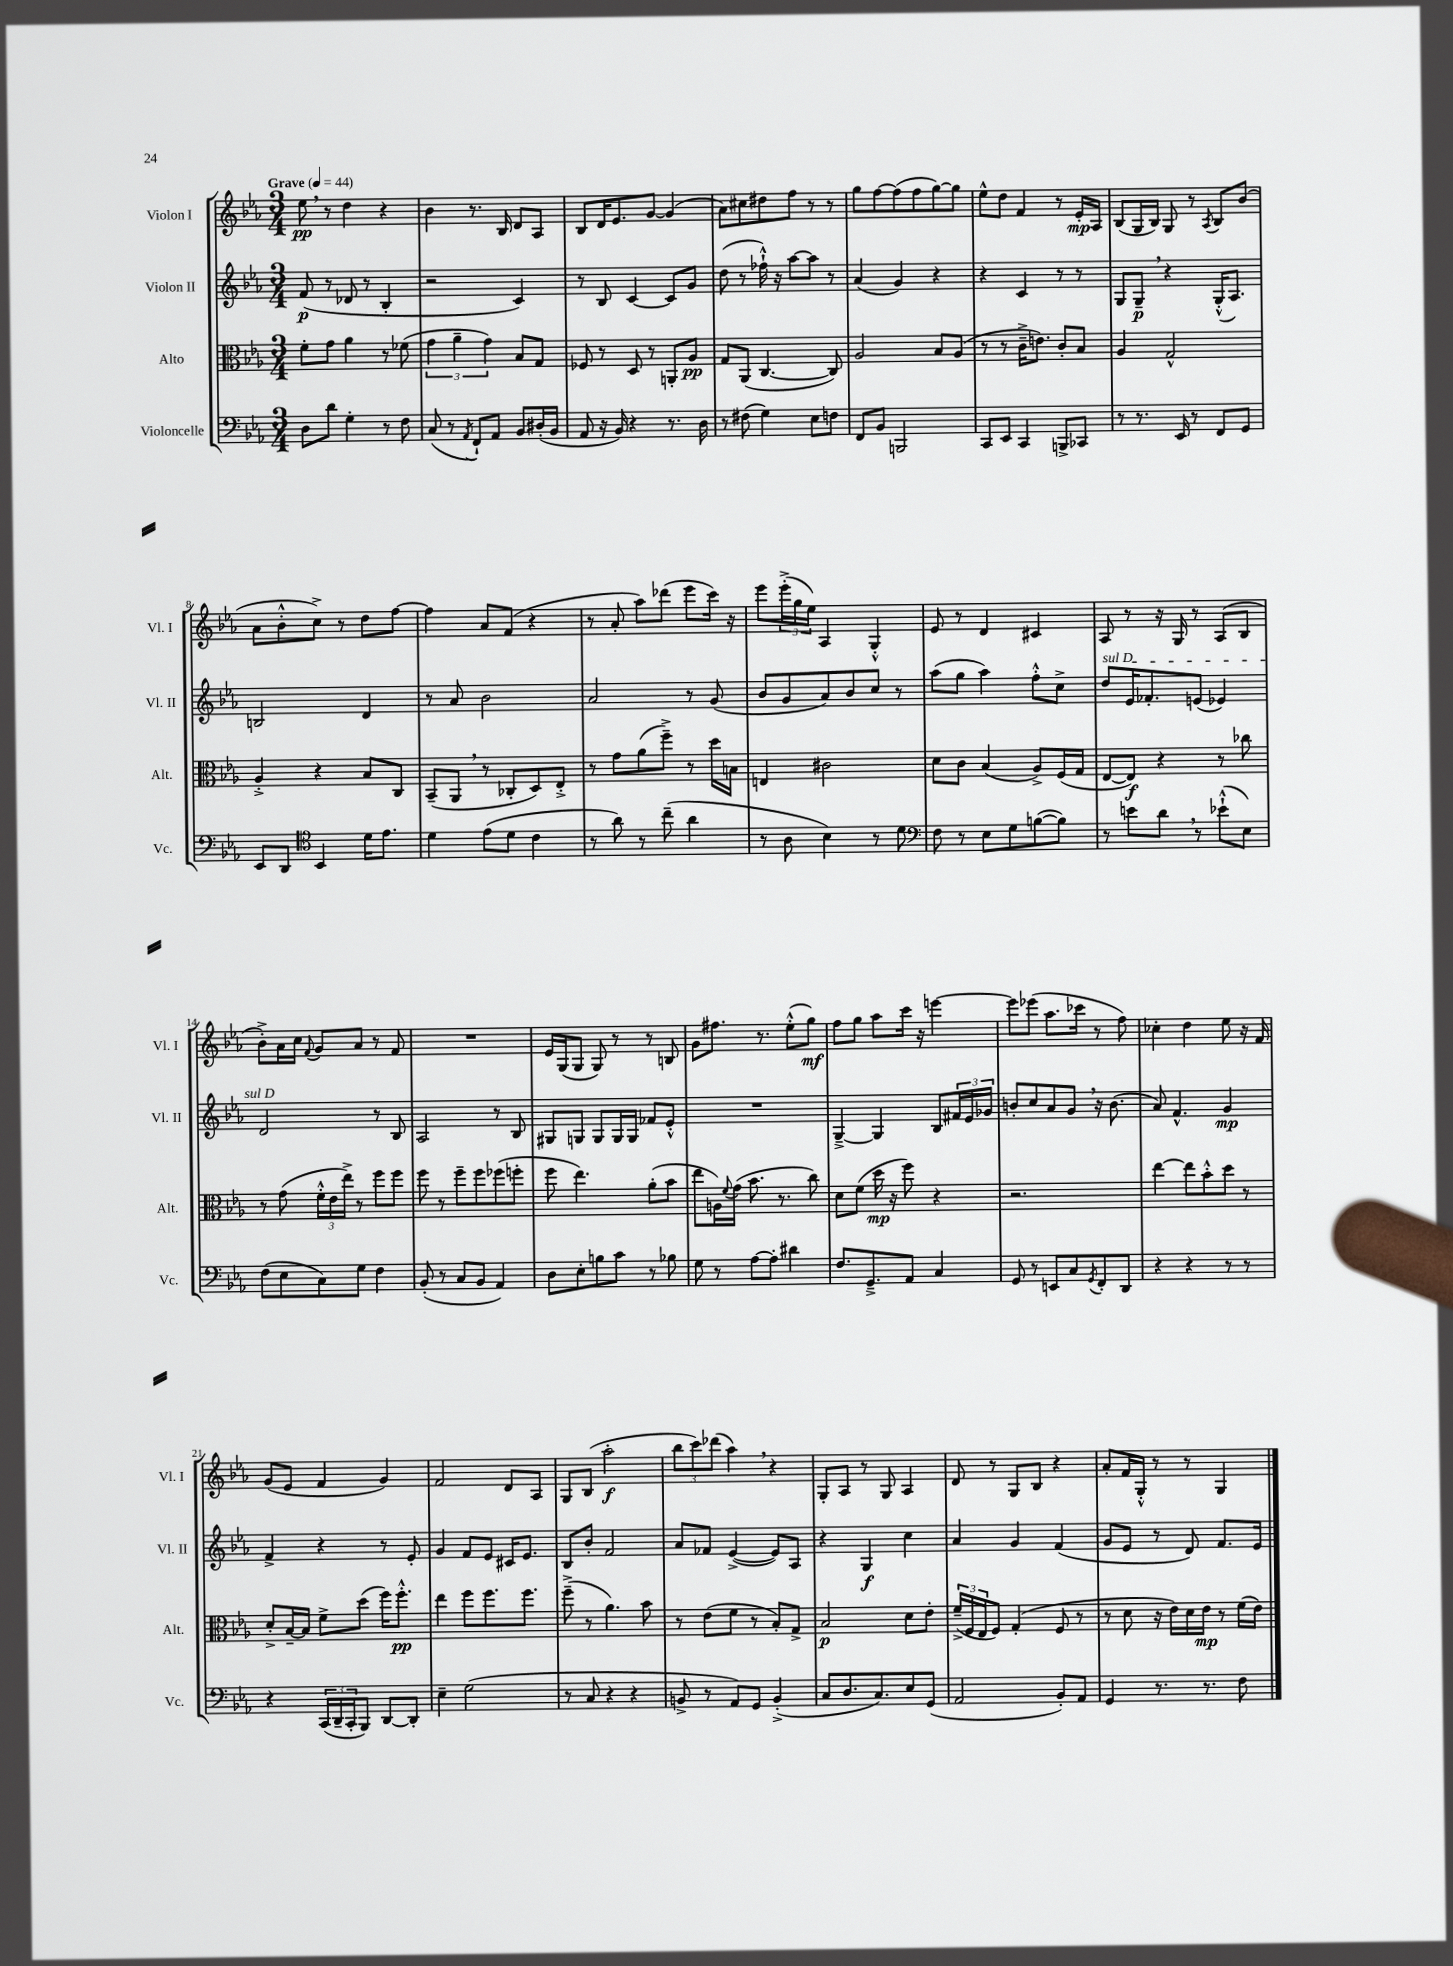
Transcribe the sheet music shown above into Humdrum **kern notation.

**kern	**kern	**kern	**kern
*staff4	*staff3	*staff2	*staff1
*clefF4	*clefC3	*clefG2	*clefG2
*k[b-e-a-]	*k[b-e-a-]	*k[b-e-a-]	*k[b-e-a-]
*M3/4	*M3/4	*M3/4	*M3/4
*MM44	*MM44	*MM44	*MM44
8D	8f'	(8f	8ee-
8d	8g	8r	8r
4G'	4a-	8d-	4dd
.	.	8r	.
8r	8r	4B-'	4r
8F	(8f-	.	.
=	=	=	=
(8C	6g	2r	4b-
8r	.	.	.
.	6a-~	.	.
8qAA-	.	.	.
8FF`)	.	.	8.r
.	6g)	.	.
8AA-	.	.	.
.	.	.	16B-
8BB-	8B-	4c)	8d
(16D#'	8G	.	8A-
16BB-	.	.	.
=	=	=	=
8AA-	8F-	8r	8B-
16r	8r	8B-	16d
16BB-)	.	.	8.e-
4r	8D	[4c	.
.	8r	.	[8g
8.r	8AA'	8c]	(4g]
.	8A-	8g	.
16D	.	.	.
=	=	=	=
8r	8G	(8dd	8a-)
(8F#	(8AA-	8r	8cc#
4G)	[4.C	16ff-`^^)	8dd#
.	.	16r	.
.	.	[8aa-	8ff
8E-	.	8aa-]	8r
8F	8C])	8r	8r
=	=	=	=
8FF	2A-	(4a-	8gg
8BB-	.	.	[8ff
2BBB	.	4g)	(8ff]
.	.	.	8ff
.	8B-	4r	[8gg)
.	(8A-	.	8gg]
=	=	=	=
8CC	8r	4r	8ee-^^
8EE-	8r	.	8dd
4CC	16c~^	4c	4f
.	8.e)	.	.
8BBB^	8c'	8r	8r
8CC-	8B-	8r	16e-'
.	.	.	16A-
=	=	=	=
8r	4A-	8G	(8B-
8.r	.	8G~	16G
.	.	.	16B-)
.	2G^^	4r	8G
16EE-	.	.	.
8r	.	.	8r
.	.	.	8qA-
8FF	.	(16G'^^	8B-
.	.	8.A-)	.
8GG	.	.	(8b-
=	=	=	=
8EE-	4A-'^	2B	8a-
8DD	.	.	8b-'^^
*clefC4	*	*	*
4BB-	4r	.	8cc^)
.	.	.	8r
16d	8B-	4d	8dd
8.e-	.	.	.
.	8C	.	[8ff
=	=	=	=
4d	(8BB-~	8r	4ff]
.	8AA-	8a-	.
(8e-	8r	2b-	8a-
8d	8C-'	.	(8f
4c	8D)	.	4r
.	8E-'^	.	.
=	=	=	=
8r	8r	2a-	8r
8a-)	8g	.	8a-'
8r	(8a-	.	8aa-)
(8cc~	8ff~^)	.	(8ddd-
4a-	8r	8r	8eee-
.	16dd	(8g	16ccc)
.	16B	.	16r
=	=	=	=
8r	4E	8b-	8eee-
8A-	.	8g	(24eee-'^
.	.	.	24gg
.	.	.	24ee-)
4B-)	2c#	8a-)	4A-
.	.	8b-	.
8r	.	8cc	4G'^^
8d	.	8r	.
=	=	=	=
*clefF4	*	*	*
8F	8d	(8aa-	8e-
8r	8c	8gg	8r
8E-	(4B-	4aa-)	4d
8G	.	.	.
([8B	8A-^)	8ff'^^	4c#
8B])	(16F	8cc^	.
.	16G	.	.
=	=	=	=
8r	[8E-	8dd	8A-
8e	8E-])	16e-	8r
.	.	8.f-'	.
8d	4r	.	16r
.	.	.	16G
8r	.	(8e	8r
(8e-`^^	8r	4e-)	(8A-
8E-)	8cc-	.	8B-
=	=	=	=
(8F	8r	2d	8b-'^)
8E-	(8g	.	16a-
.	.	.	16cc
.	.	.	8qqf
8C)	24f'^^	.	8g
.	24e-	.	.
.	24ee-^)	.	.
8G	8r	.	8a-
4F	8ff	8r	8r
.	8ff	8B-	8f
=	=	=	=
(8BB-'	8ff	2A-	2.r
8r	8r	.	.
8C	8ff~	.	.
8BB-	8ff	.	.
4AA-)	(8ff-	8r	.
.	8ff'	8B-	.
=	=	=	=
8D	8ff	8G#	16e-
.	.	.	(16G
8E-'	4.ee-)	8G	8G
8B	.	8G	8G)
8c	.	16G	8r
.	.	16G	.
8r	(8a-'	8f-	8r
8B-	8b-	8e-'^^	8B
=	=	=	=
8G	8ee-	2.r	8g
8r	16A)	.	8.ff#
.	8qqf	.	.
.	(16g	.	.
[8A-	8.b-	.	.
.	.	.	8.r
8A-']	.	.	.
.	8.r	.	.
4d#	.	.	(8ee-'^^
.	8cc)	.	8gg)
=	=	=	=
8.F	8d	[4G~^	8ff
.	(8f	.	8gg
8.GG~^	.	.	.
.	16dd	4G]	8aa-
.	16r	.	.
8AA-	8ff)	.	16ccc
.	.	.	16r
4C	4r	8B-	[4eee
.	.	24f#	.
.	.	24e-	.
.	.	24g-	.
=	=	=	=
8GG	2.r	8b'	8eee]
8r	.	8cc	(8eee-
8EE	.	8a-	8.aa-
8C	.	8g	.
.	.	.	16ccc-
8qGG	.	.	.
8FF'	.	16r	8r
.	.	(8.b	.
8DD	.	.	8ff)
=	=	=	=
4r	[4ee-	8a-)	4cc-'
.	.	4.f^^	.
4r	8ee-]	.	4dd
.	8b-'^^	.	.
8r	8dd	4g	8ee-
8r	8r	.	16r
.	.	.	16f
=	=	=	=
4r	8d'^	4f^	(8g
.	[16B-~	.	8e-
.	16B-]	.	.
(24CC	8f^	4r	4f
24DD~	.	.	.
24CC'	.	.	.
8BBB-)	(8dd	.	.
[8DD	16ff)	8r	4g)
.	8.ff'^^	.	.
8DD']	.	8e-'	.
=	=	=	=
4E-~	4ee-	4g	2f
(2G	8ff	8f	.
.	8.ff	8e-	.
.	.	16c#	8d
.	8.ff	8.e-	.
.	.	.	8A-
=	=	=	=
8r	(8ff~^	8B-	8G
8C	8r	8b-'	(8B-
4r	4.a-)	2f	2aa-'
4r	.	.	.
.	8b-	.	.
=	=	=	=
8BB^	8r	8a-	12bb-
.	.	.	12ccc)
8r	(8e-	8f-	.
.	.	.	(12ddd-
8AA-)	8f	([4e-^	4aa-)
8GG	8r	.	.
(4BB'^	8B-')	8e-])	4r
.	8G^	8A-	.
=	=	=	=
8C	2B-	4r	8G'
8.D	.	.	8A-
.	.	4G	8r
8.C)	.	.	.
.	.	.	8G
8E-	8d	4cc	4A-
(8GG	8e-'	.	.
=	=	=	=
2AA-	(24f~^	4a-	8d
.	24F	.	.
.	24E-	.	.
.	8F)	.	8r
.	(4G'	4g	8G
.	.	.	8B-
8BB-')	8F	(4f	4r
8AA-	8r	.	.
=	=	=	=
4GG	8r	8g	8a-'
.	8d	8e-	16f
.	.	.	16G'^^
8.r	16r	8r	8r
.	16e-)	.	.
.	16d	8d)	8r
8.r	16e-	.	.
.	8r	8.f	4G
8F	(16f	.	.
.	16e-)	16e-	.
==	==	==	==
*-	*-	*-	*-
